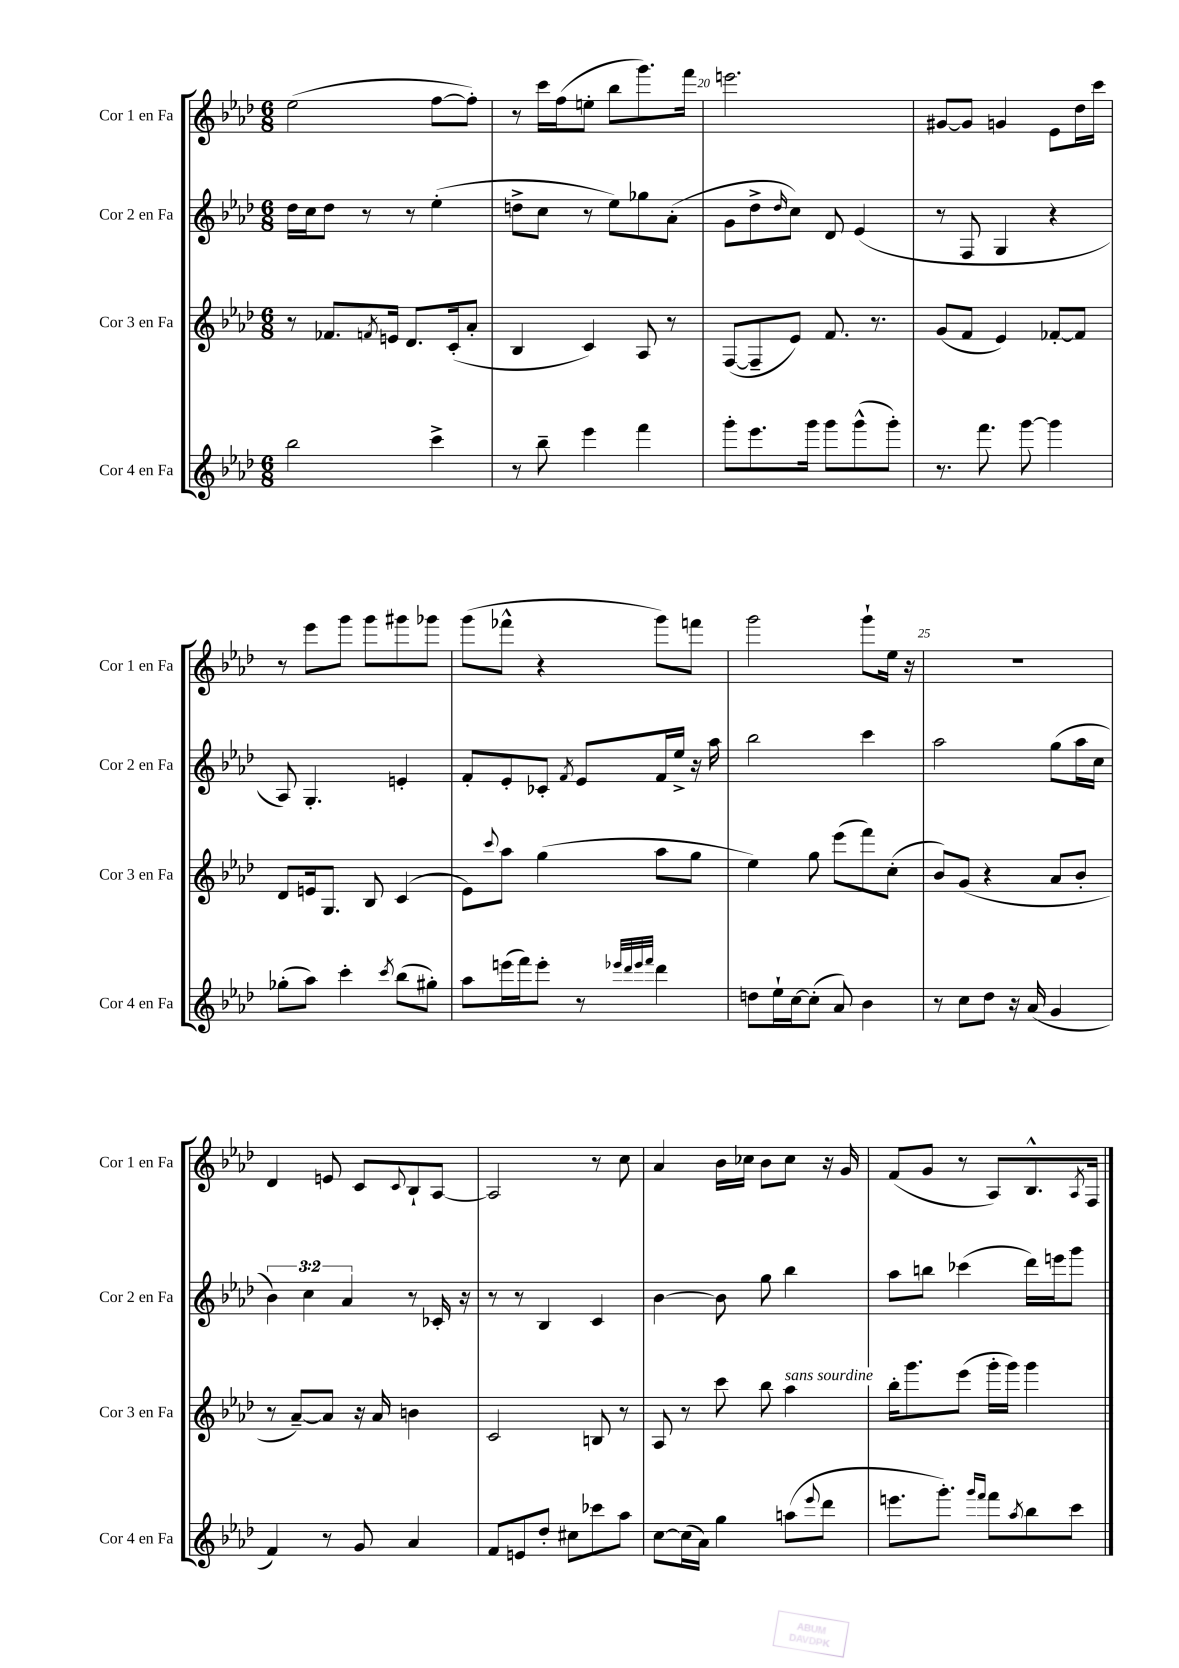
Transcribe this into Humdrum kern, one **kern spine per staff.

**kern	**kern	**kern	**kern
*staff4	*staff3	*staff2	*staff1
*clefG2	*clefG2	*clefG2	*clefG2
*k[b-e-a-d-]	*k[b-e-a-d-]	*k[b-e-a-d-]	*k[b-e-a-d-]
*M6/8	*M6/8	*M6/8	*M6/8
2bb-	8r	16dd-	(2ee-
.	.	16cc	.
.	8.f-	8dd-	.
.	.	8r	.
.	8qf	.	.
.	16e	.	.
.	8.d-	8r	.
4ccc^	.	(4ee-'	[8ff
.	(16c'	.	.
.	8a-'	.	8ff'])
=	=	=	=
8r	4B-	8dd^	8r
8bb-~	.	8cc	16ccc
.	.	.	(16ff
4eee-	4c)	8r	8ee'
.	.	8ee-)	8bb-
4fff	8A-	8gg-	8.ggg)
.	8r	(8a-'	.
.	.	.	16fff
=	=	=	=
8ggg'	([8F	8g	2.eee
8.eee-	8F~]	8dd-^	.
.	.	16qqdd-	.
.	8e-)	8cc)	.
16ggg	.	.	.
8ggg	8.f	8d-	.
(8ggg^^	.	(4e-	.
.	8.r	.	.
8ggg')	.	.	.
=	=	=	=
8.r	(8g	8r	[8g#
.	8f	8F	8g#]
8.fff	.	.	.
.	4e-)	4G	4g
[8ggg	.	.	.
4ggg]	[8f-'	4r	8e-
.	8f-]	.	16dd-
.	.	.	16ccc
=	=	=	=
(8gg-'	8d-	8A-)	8r
8aa-)	16e	4.G'	8eee-
.	8.G	.	.
4ccc'	.	.	8ggg
.	8B-	.	8ggg
8qccc	.	.	.
(8bb-	(4c	4e'	8ggg#
8gg#')	.	.	8ggg-
=	=	=	=
8aa-	8e-)	8f'	(8ggg
.	8qqccc	.	.
(16eee	8aa-	8e-'	8fff-^^
16fff)	.	.	.
8eee'	(4gg	8c-'	4r
.	.	8qf	.
8r	.	8e-	.
32qqeee-	.	.	.
32qqddd-	.	.	.
32qqeee-	.	.	.
32qqfff	.	.	.
4ddd-	8aa-	16f	8ggg)
.	.	16ee-^	.
.	8gg	16r	8fff
.	.	16aa-	.
=	=	=	=
8dd	4ee-)	2bb-	2ggg
16ee-`	.	.	.
[16cc	.	.	.
(8cc']	8gg	.	.
8a-)	(8eee-	.	.
4b-	8fff)	4ccc	8ggg`
.	(8cc'	.	16ee-
.	.	.	16r
=	=	=	=
8r	8b-)	2aa-	2.r
8cc	(8g	.	.
8dd-	4r	.	.
16r	.	.	.
(16a-	.	.	.
4g	8a-	(8gg	.
.	8b-'	16aa-	.
.	.	16cc	.
=	=	=	=
4f)	8r	6b-)	4d-
.	[8a-~)	.	.
.	.	6cc	.
8r	8a-]	.	8e
.	.	6a-	.
8g	16r	.	8c
.	16a-	.	.
.	.	.	8qqc
4a-	4b	8r	8B-`
.	.	16c-'	[8A-
.	.	16r	.
=	=	=	=
8f	2c	8r	2A-]
8e	.	8r	.
8dd-'	.	4B-	.
8cc#	.	.	.
8ccc-	8B	4c	8r
8aa-	8r	.	8cc
=	=	=	=
[8cc	8A-	[4b-	4a-
(16cc]	8r	.	.
16a-)	.	.	.
4gg	8ccc	8b-]	16b-
.	.	.	16cc-
.	8bb-	8gg	8b-
(8aa	4aa-	4bb-	8cc-
8qqeee-	.	.	.
8ddd-	.	.	16r
.	.	.	16g
=	=	=	=
8.eee	16bb-'	8aa-	(8f
.	8.ggg	.	.
.	.	8bb	8g
8.ggg')	.	.	.
.	(8eee-	(4ccc-	8r
16qqggg	.	.	.
16qqfff	.	.	.
8fff	16ggg'	.	8A-)
.	16ggg)	.	.
8qaa-	.	.	.
8bb-	4ggg	16ddd-)	8.B-^^
.	.	16eee	.
8ccc	.	8ggg	.
.	.	.	8qA-
.	.	.	16F
==	==	==	==
*-	*-	*-	*-
